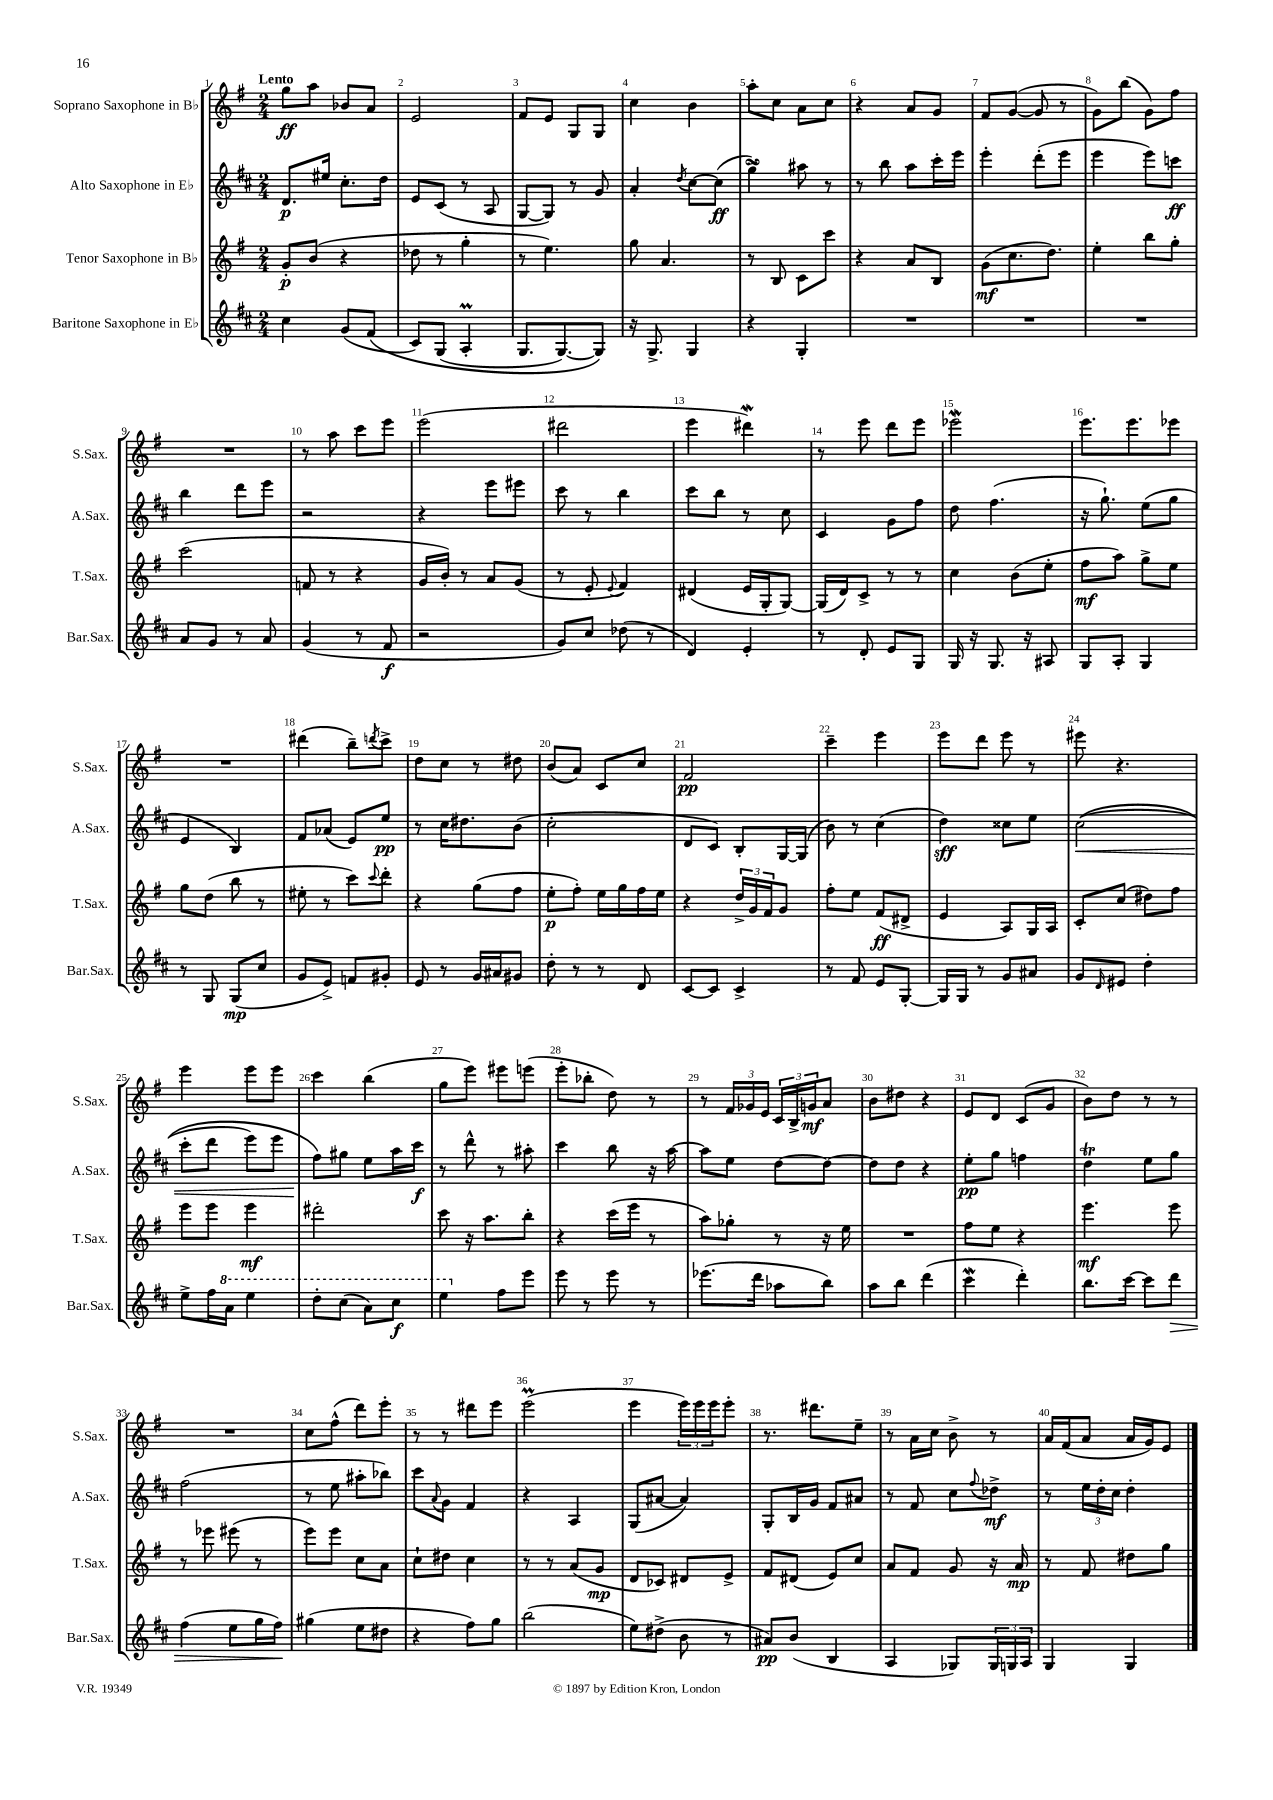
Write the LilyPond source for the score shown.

<<
\new StaffGroup <<
\new Staff = "s0" \with { instrumentName = "Soprano Saxophone in Bb" shortInstrumentName = "S.Sax." } {
    \clef treble \key g \major \numericTimeSignature \time 2/4 \tempo "Lento"
    g''8\ff a''8 bes'8 a'8 |
    e'2 |
    fis'8 e'8 g8 g8 |
    c''4 b'4 |
    a''8-. c''8 a'8 c''8 |
    r4 a'8 g'8 |
    fis'8 g'8~( g'8 r8 |
    g'8) b''8( g'8) fis''8 |
    R2 |
    r8 a''8 c'''8 e'''8 |
    e'''2( |
    dis'''2 |
    e'''4 dis'''4\mordent) |
    r8 e'''8 d'''8 e'''8 |
    ees'''2\mordent |
    e'''8. e'''8. ees'''8 |
    R2 |
    dis'''4( b''8--) \acciaccatura { d'''8 } c'''8-> |
    d''8 c''8 r8 dis''8 |
    b'8( a'8) c'8 c''8 |
    fis'2\pp |
    c'''4-- e'''4 |
    e'''8 d'''8 e'''8 r8 |
    eis'''8 r4. |
    e'''4 e'''8 e'''8 |
    c'''4 b''4( |
    g''8 e'''8) eis'''8 e'''8( |
    e'''8-. bes''8-. d''8) r8 |
    r8 \tuplet 3/2 { fis'16 ges'16 e'16 } \tuplet 3/2 { c'16 b16-> g'16\mf } a'8 |
    b'8 dis''8 r4 |
    e'8 d'8 c'8( g'8 |
    b'8) d''8 r8 r8 |
    R2 |
    c''8 fis''8-^( d'''8) e'''8-. |
    r8 r8 dis'''8 e'''8 |
    e'''2\prall( |
    e'''4 \tuplet 3/2 { e'''16) e'''16 e'''16 } e'''8-. |
    r8. dis'''8. e''8-- |
    r8 a'16 c''16 b'8-> r8 |
    a'16 fis'16( a'8 a'16 g'16) e'8 \bar "|." |
}
\new Staff = "s1" \with { instrumentName = "Alto Saxophone in Eb" shortInstrumentName = "A.Sax." } {
    \clef treble \key d \major \numericTimeSignature \time 2/4
    d'8.\p eis''16 cis''8.-. d''16 |
    e'8 cis'8( r8 a8 |
    g8~ g8) r8 g'8 |
    a'4-. \acciaccatura { d''8 } cis''8~ cis''8\ff( |
    g''4->\turn) ais''8 r8 |
    r8 b''8 a''8 cis'''16-. e'''16 |
    e'''4-. d'''8-.( e'''8 |
    e'''4 e'''8) c'''8\ff |
    b''4 d'''8 e'''8 |
    r2 |
    r4 e'''8 eis'''8 |
    cis'''8 r8 b''4 |
    cis'''8 b''8 r8 cis''8 |
    cis'4 g'8 fis''8 |
    d''8 fis''4.( |
    r16 g''8.-!) e''8( g''8 |
    e'4 b4) |
    fis'8 aes'8( e'8) e''8\pp |
    r8 cis''16 dis''8. b'8( |
    cis''2-. |
    d'8 cis'8) b8-. g16~ g16( |
    b'8) r8 cis''4( |
    d''4\sff) cisis''8 e''8 |
    cis''2\<(\( |
    cis'''8-. d'''8 e'''8) e'''8 |
    fis''8\!\) gis''8 e''8 a''16 cis'''16\f |
    r8 d'''8-^ r8 ais''8-. |
    cis'''4 b''8 r16 a''16~ |
    a''8 e''8 d''8~ d''8~ |
    d''8 d''8 r4 |
    e''8-.\pp g''8 f''4 |
    d''4\trill e''8 g''8 |
    fis''2( |
    r8 e''8 ais''8-. bes''8) |
    cis'''8 \appoggiatura { a'8 } g'8 fis'4 |
    r4 a4 |
    g8( ais'8~ ais'4) |
    g8-. b16 g'16 fis'8 ais'8 |
    r8 fis'8 cis''8 \appoggiatura { fis''8 } des''8->\mf |
    r8 \tuplet 3/2 { e''16 d''16-. cis''16 } d''4-. \bar "|." |
}
\new Staff = "s2" \with { instrumentName = "Tenor Saxophone in Bb" shortInstrumentName = "T.Sax." } {
    \clef treble \key g \major \numericTimeSignature \time 2/4
    g'8-.\p b'8( r4 |
    des''8 r8 g''4-. |
    r8 e''4.) |
    g''8 a'4. |
    r8 b8 c'8 c'''8 |
    r4 a'8 b8 |
    g'8\mf( c''8. d''8.) |
    e''4-. b''8 g''8-. |
    c'''2( |
    f'8 r8 r4 |
    g'16 b'16-.) r8 a'8 g'8( |
    r8 e'8-. \appoggiatura { e'8 } fis'4) |
    dis'4( e'16 g16-. g8~) |
    g16( d'16) c'8-> r8 r8 |
    c''4 b'8( e''8-. |
    fis''8\mf a''8) g''8-> e''8 |
    g''8 d''8( b''8 r8 |
    eis''8-. r8 c'''8) \appoggiatura { c'''8 } d'''8-. |
    r4 g''8( fis''8 |
    e''8-.\p fis''8-.) e''16 g''16 fis''16 e''16 |
    r4 \tuplet 3/2 { d''16-> g'16 fis'16 } g'8 |
    fis''8-. e''8 fis'8\ff( dis'8-> |
    e'4 a8) g16 a16 |
    c'8-. c''8( dis''8) fis''8 |
    e'''8 e'''8 e'''4\mf |
    dis'''2-. |
    c'''8 r16 a''8. b''8-. |
    r4 c'''16( e'''16 r8 |
    a''8) ges''8-. r8 r16 e''16 |
    R2 |
    fis''8 e''8 r4 |
    e'''4.\mf e'''8 |
    r8 ees'''8 eis'''8( r8 |
    e'''8) e'''8 c''8 a'8 |
    c''8-! dis''8 c''4 |
    r8 r8 a'8( g'8\mp |
    d'8 ces'8) dis'8 e'8-> |
    fis'8 dis'8( e'8) c''8 |
    a'8 fis'8 g'8 r16 a'16\mp |
    r8 fis'8 dis''8 g''8 \bar "|." |
}
\new Staff = "s3" \with { instrumentName = "Baritone Saxophone in Eb" shortInstrumentName = "Bar.Sax." } {
    \clef treble \key d \major \numericTimeSignature \time 2/4
    cis''4 g'8( fis'8\( |
    cis'8) g8( a4-.\prall |
    g8. g8.~) g8\) |
    r16 g8.-> g4 |
    r4 g4-. |
    R2 |
    R2 |
    R2 |
    a'8 g'8 r8 a'8 |
    g'4( r8 fis'8\f |
    r2 |
    g'8) cis''8 des''8( r8 |
    d'4) e'4-. |
    r8 d'8-. e'8 g8 |
    g16 r16 g8. r16 ais8 |
    g8 a8-. g4 |
    r8 g8 g8\mp( cis''8 |
    g'8 e'8->) f'8 gis'8-. |
    e'8 r8 g'16 ais'16 gis'8 |
    d''8-. r8 r8 d'8 |
    cis'8~ cis'8 cis'4-> |
    r8 fis'8 e'8 g8~-. |
    g16 g16 r8 g'8 ais'8 |
    g'8 \grace { d'16 } eis'8 d''4-. |
    e''8-> fis''16 \ottava #1 a''16 e'''4 |
    d'''8-. cis'''8( a''8) cis'''8\f |
    e'''4 \ottava #0 fis''8 e'''8 |
    e'''8 r8 e'''8 r8 |
    ees'''8.( d'''16 aes''8 b''8) |
    a''8 b''8 d'''4( |
    cis'''4\mordent d'''4-.) |
    b''8. cis'''16~ cis'''8 d'''8\> |
    fis''4( e''8 g''16 fis''16\!) |
    gis''4( e''8 dis''8 |
    r4 fis''8) g''8 |
    b''2( |
    e''8) dis''8->( b'8 r8 |
    ais'8\pp) b'8( b4 |
    a4 ges8) \tuplet 3/2 { ges16 g16 a16 } |
    g4 g4 \bar "|." |
}
>>
>>
\layout { \context { \Score \override BarNumber.break-visibility = ##(#f #t #t) barNumberVisibility = #all-bar-numbers-visible } }
